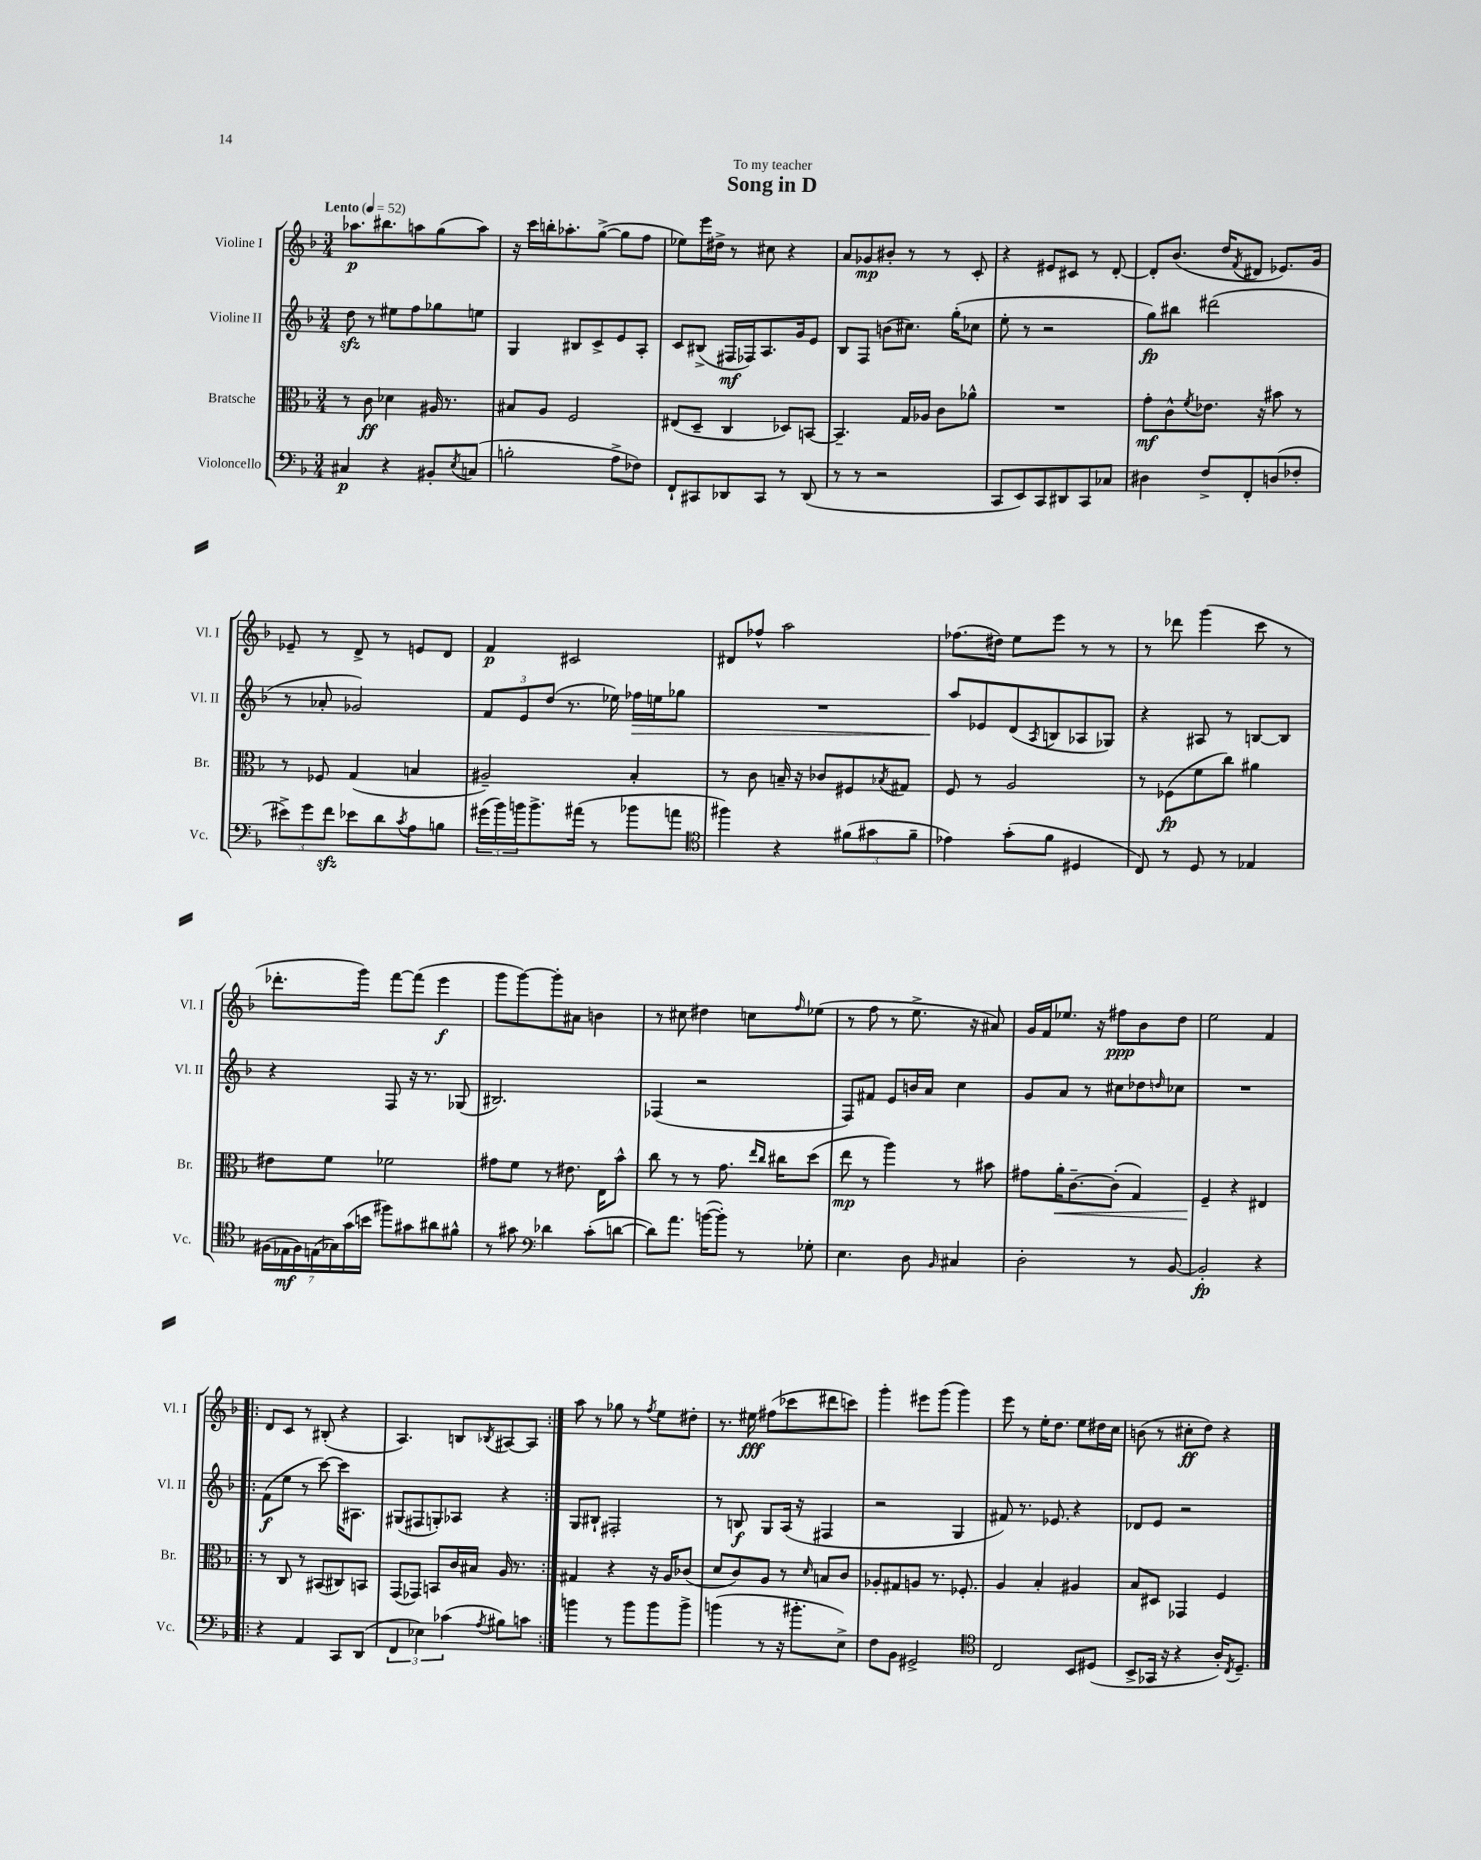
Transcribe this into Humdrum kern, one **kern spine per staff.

**kern	**dynam	**kern	**dynam	**kern	**dynam	**kern	**dynam
*part4	*part4	*part3	*part3	*part2	*part2	*part1	*part1
*staff4	*staff4	*staff3	*staff3	*staff2	*staff2	*staff1	*staff1
*I"Violoncello	*	*I"Bratsche	*	*I"Violine II	*	*I"Violine I	*
*I'Vc.	*	*I'Br.	*	*I'Vl. II	*	*I'Vl. I	*
*clefF4	*	*clefC3	*	*clefG2	*	*clefG2	*
*k[b-]	*	*k[b-]	*	*k[b-]	*	*k[b-]	*
*M3/4	*	*M3/4	*	*M3/4	*	*M3/4	*
*MM52	*	*MM52	*	*MM52	*	*MM52	*
=1	=1	=1	=1	=1	=1	=1	=1
!	!	!	!	!	!	!LO:TX:a:B:t=Lento	!
4C#X/	p	8r	.	8ddzz\	.	8.aa-X\L	p
.	.	8c\	ff	8r	.	.	.
.	.	.	.	.	.	8.bb#X\	.
4r	.	4d-X\	.	8ee#X\L	.	.	.
.	.	.	.	8ff\	.	8aan\	.
8BB#X'/L	.	16A#X/	.	8gg-X\	.	(8gg\	.
.	.	8.r	.	.	.	.	.
8qE/	.	.	.	.	.	.	.
(8Cn/J	.	.	.	8een\J	.	8aa\J)	.
=2	=2	=2	=2	=2	=2	=2	=2
2Bn'\	.	8B#X/L	.	4G/	.	16r	.
.	.	.	.	.	.	16ccc\LL	.
.	.	8A/J	.	.	.	16bbn'\J	.
.	.	.	.	.	.	8.aa-X'\	.
.	.	2F/	.	8B#X/L	.	.	.
.	.	.	.	8c^/	.	([8gg^\J	.
8A^\L	.	.	.	8e/	.	8gg\L]	.
8F-X\J)	.	.	.	8A'/J	.	8ff\J	.
=3	=3	=3	=3	=3	=3	=3	=3
8FF`/L	.	(8E#X/L	.	8c/L	.	8ee-X\L)	.
8CC#X/	.	8D~/J	.	(8B#X^/J	.	16eee\L	.
.	.	.	.	.	.	16dd#X^\JJ	.
8DD-X/	.	4C/	.	16F#X/LL	mf	8r	.
.	.	.	.	16F-X/J)	.	.	.
8CC#/J	.	.	.	8.A/	.	8cc#X\	.
8r	.	8D-X/L)	.	.	.	4r	.
.	.	.	.	16g/k	.	.	.
(8DD-/	.	[8BBn/J	.	8e/J	.	.	.
=4	=4	=4	=4	=4	=4	=4	=4
8r	.	4.BB~/]	.	8B-/L	.	8a/L	.
8r	.	.	.	8F/J	.	8g-X/	mp
2r	.	.	.	(8bn\L	.	8b#X'/J	.
.	.	16G/LL	.	8.cc#X\J)	.	8r	.
.	.	16A-X/JJ	.	.	.	.	.
.	.	8c\L	.	.	.	8r	.
.	.	.	.	(16gg'\KL	.	.	.
.	.	8a-X^^\J	.	8cc-X\J	.	8c'/	.
=5	=5	=5	=5	=5	=5	=5	=5
8CC/L	.	2.r	.	8ee'\	.	4r	.
8EE/)	.	.	.	8r	.	.	.
8CC/	.	.	.	2r	.	8e#X/L	.
8DD#X/	.	.	.	.	.	8c#X/J	.
8CC/	.	.	.	.	.	8r	.
8C-X/J	.	.	.	.	.	[8d'/	.
=6	=6	=6	=6	=6	=6	=6	=6
4D#X\	.	8g'\L	mf	8gg\L)	fp	8d'/L]	.
.	.	8c^^\	.	8bb#X\J	.	(8.b-/J	.
.	.	8qf/	.	.	.	.	.
8F^/L	.	8.e-X\J	.	(2ddd#X\	.	.	.
.	.	.	.	.	.	16dd/KL	.
.	.	.	.	.	.	8qf/	.
8FF'/	.	.	.	.	.	8d#X/J	.
.	.	16r	.	.	.	.	.
(8Dn/	.	8b#X\	.	.	.	8.e-X/L)	.
8F-X'/J	.	8r	.	.	.	.	.
.	.	.	.	.	.	16g/Jk	.
!!LO:LB:g=z
=7	=7	=7	=7	=7	=7	=7	=7
12e#X^\L)	.	8r	.	8r	.	8e-X~/	.
12g\	.	.	.	.	.	.	.
.	.	8F-X/	.	8a-X'/	.	8r	.
12fzz\J	.	.	.	.	.	.	.
8e-X\L	.	(4G/	.	2g-X/)	.	8d^/	.
8d\	.	.	.	.	.	8r	.
8qc/	.	.	.	.	.	.	.
8A\	.	4Bn/	.	.	.	8en/L	.
8Bn\J	.	.	.	.	.	8d/J	.
=8	=8	=8	=8	=8	=8	=8	=8
(24g#X\LL	.	2A#X~/)	.	12f/L	.	4f/	p
24b-\)	.	.	.	.	.	.	.
24bn\J	.	.	.	12e/	.	.	.
8.b^\	.	.	.	.	.	.	.
.	.	.	.	(12dd/J	.	.	.
.	.	.	.	8.r	.	2c#X/	.
(16a#X\Jk	.	.	.	.	.	.	.
8r	.	.	.	.	.	.	.
.	.	.	.	16ee-X\)	.	.	.
!	!	!	!	!	!LO:HP:b	!	!
8b-X\L	.	4B-'/	.	16ff-X\LL	>	.	.
.	.	.	.	16een\J	.	.	.
8an\J	.	.	.	8gg-X\J	.	.	.
=9	=9	=9	=9	=9	=9	=9	=9
*clefC4	*	*	*	*	*	*	*
4ff#X\)	.	8r	.	2.r	.	8d#X/L	.
.	.	8c\	.	.	.	8ff-X^^/J	.
4r	.	16Bn~/	.	.	.	2aa\	.
.	.	16r	.	.	.	.	.
.	.	8c-X/L	.	.	.	.	.
(12f#X\L	.	8F#X/	.	.	.	.	.
12g#X\	.	.	.	.	.	.	.
.	.	8qB-X/	.	.	.	.	.
.	.	8G#X/J	.	.	.	.	.
12f#~\J	.	.	.	.	.	.	.
=10	=10	=10	=10	=10	=10	=10	=10
4e-X\)	.	8F/	.	8aa/L	.	(8.ff-X\L	.
.	.	8r	.	8e-X/	]	.	.
.	.	.	.	.	.	16dd#X\Jk)	.
(8g'\L	.	2A/	.	(8d/	.	8ee\L	.
.	.	.	.	8qA/	.	.	.
8f\J	.	.	.	8Bn/	.	8eee\J	.
4D#X/	.	.	.	8A-X/	.	8r	.
.	.	.	.	8G-X/J)	.	8r	.
=11	=11	=11	=11	=11	=11	=11	=11
8C/)	.	8r	.	4r	.	8r	.
8r	.	(8F-X\L	fp	.	.	8ddd-X\	.
8D/	.	8f\	.	8A#X/	.	(4ggg\	.
8r	.	8cc\J)	.	8r	.	.	.
4E-X/	.	4a#X\	.	[8Bn/L	.	8ccc\	.
.	.	.	.	8B/J]	.	8r	.
!!LO:LB:g=z
=12	=12	=12	=12	=12	=12	=12	=12
(28F#X\LL	.	8e#X\L	.	4r	.	8.ddd-X'\L	.
28E-X\	mf	.	.	.	.	.	.
28F#\)	.	.	.	.	.	.	.
(28En\	.	.	.	.	.	.	.
.	.	8f\J	.	.	.	.	.
28G-X\)	.	.	.	.	.	.	.
(28g\	.	.	.	.	.	.	.
.	.	.	.	.	.	16ggg\Jk)	.
28bn\JJ	.	.	.	.	.	.	.
8ff#X\L)	.	2f-X\	.	8F/	.	[8fff\L	.
8g#X\	.	.	.	16r	.	(8fff\J]	.
.	.	.	.	8.r	.	.	.
8a#X\	.	.	.	.	.	4eee\	f
8f#X^^\J	.	.	.	(8G-X/	.	.	.
=13	=13	=13	=13	=13	=13	=13	=13
8r	.	8g#X\L	.	2.B#X/)	.	8ggg\L	.
8g#X\	.	8f\J	.	.	.	[8ggg\)	.
*clefF4	*	*	*	*	*	*	*
4d-X\	.	8r	.	.	.	8ggg'\]	.
.	.	8.e#X\	.	.	.	8a#X\J	.
(8c'\L	.	.	.	.	.	4bn\	.
.	.	16E\KL	.	.	.	.	.
[8dn\J	.	8b-^^\J	.	.	.	.	.
=14	=14	=14	=14	=14	=14	=14	=14
8d\L])	.	8cc\	.	(4F-X/	.	8r	.
8.a\J	.	8r	.	.	.	8cc#X\	.
.	.	8r	.	2r	.	4dd#X\	.
([16bn\KL	.	.	.	.	.	.	.
8b'\J])	.	8.g\	.	.	.	.	.
8r	.	.	.	.	.	8ccn\L	.
.	.	16qqee/LL	.	.	.	.	.
.	.	16qqcc/JJ	.	.	.	.	.
.	.	16cc#X\KL	.	.	.	.	.
.	.	.	.	.	.	16qqff/	.
8G-X'\	.	(8dd\J	.	.	.	(8ee-X\J	.
=15	=15	=15	=15	=15	=15	=15	=15
4.E\	.	8ee\	mp	8F/L)	.	8r	.
.	.	8r	.	8f#X/J	.	8ff\	.
.	.	4aa\)	.	8e/L	.	8r	.
8D\	.	.	.	16bn/L	.	8.ee^\	.
.	.	.	.	16a/JJ	.	.	.
16qqBB-/	.	.	.	.	.	.	.
4C#X/	.	8r	.	4cc\	.	.	.
.	.	.	.	.	.	16r	.
.	.	8b#X\	.	.	.	8a#X/)	.
=16	=16	=16	=16	=16	=16	=16	=16
2D'\	.	8g#X\L	.	8g/L	.	16g/LL	.
.	.	.	.	.	.	16f/J	.
!	!	!	!LO:HP:b	!	!	!	!
.	.	16a'\K	<	8a/J	.	8.ee-X/J	.
.	.	[8.c~\	.	.	.	.	.
.	.	.	.	8r	.	.	.
.	.	.	.	.	.	16r	.
.	.	(8c'\J]	.	8cc#X\L	.	8ff#X\L	ppp
8r	.	4G/)	.	8dd-X\	.	8b-\	.
.	.	.	.	16qqddn/	.	.	.
[8BB-/	.	.	.	8cc-X\J	.	8dd\J	.
=17	=17	=17	=17	=17	=17	=17	=17
2BB-'/]	fp	4F~/	.	2.r	.	2ee\	.
.	.	4r	[	.	.	.	.
4r	.	4E#X/	.	.	.	4f/	.
!!LO:LB:g=z
=18!|:	=18!|:	=18!|:	=18!|:	=18!|:	=18!|:	=18!|:	=18!|:
4r	.	8r	.	(8f\L	f	8d/L	.
.	.	8C/	.	8ee\J	.	8c/J	.
4AA/	.	8r	.	8r	.	8r	.
.	.	(8BB#X/L	.	[8ccc\)	.	(8B#X'/	.
8CC/L	.	8C#X/)	.	16ccc\KL]	.	4r	.
.	.	.	.	8.A#X\J	.	.	.
(8DD/J	.	8BBn/J	.	.	.	.	.
=19	=19	=19	=19	=19	=19	=19	=19
6FF/	.	(8GG/L	.	(8G#X/L	.	4.A/)	.
.	.	8GG-X/J)	.	8F#X/	.	.	.
6E-X\)	.	.	.	.	.	.	.
.	.	8BBn/L	.	8Gn'/)	.	.	.
(6c-X\	.	.	.	.	.	.	.
.	.	16c/L	.	8A-X/J	.	8Bn/L	.
.	.	16B#X/JJ	.	.	.	.	.
8qA/	.	.	.	.	.	8qB-X/	.
8B#X\L)	.	16A/	.	4r	.	[8A#X/	.
.	.	8.r	.	.	.	.	.
8cn\J	.	.	.	.	.	8A#/J]	.
=20:|!	=20:|!	=20:|!	=20:|!	=20:|!	=20:|!	=20:|!	=20:|!
4bn\	.	4G#X/	.	8G/L	.	8aa\	.
.	.	.	.	8B#X`/J	.	8r	.
8r	.	4r	.	2F#X'/	.	8gg-X\	.
8b\L	.	.	.	.	.	8r	.
.	.	.	.	.	.	8qff/	.
8b\	.	16r	.	.	.	8ee\L	.
.	.	16A/KL	.	.	.	.	.
8b^\J	.	(8c-X/J	.	.	.	8dd#X'\J	.
=21	=21	=21	=21	=21	=21	=21	=21
(4bn\	.	8d/L	.	8r	.	8.r	.
.	.	8c/)	.	8Bn/	f	.	.
.	.	.	.	.	.	16ee#X\	fff
8r	.	8A/J	.	8G/L	.	(8ff#X\L	.
16r	.	8r	.	(16A/Jk	.	8ccc-X\	.
8.b#X'\L	.	.	.	16r	.	.	.
.	.	16qqd/	.	.	.	.	.
.	.	8Bn/L	.	4F#X/	.	8ddd#X\	.
8E^\J)	.	8c/J	.	.	.	8cccn\J)	.
=22	=22	=22	=22	=22	=22	=22	=22
8F\L	.	8A-X'/L	.	2r	.	4ggg'\	.
8BB-\J	.	8G#X/	.	.	.	.	.
2GG#X^/	.	8An/J	.	.	.	8eee#X\L	.
.	.	8.r	.	.	.	(8ggg\J	.
.	.	.	.	4G/	.	4ggg\)	.
.	.	8.F-X'/	.	.	.	.	.
=23	=23	=23	=23	=23	=23	=23	=23
*clefC4	*	*	*	*	*	*	*
2C/	.	4A/	.	8f#X/)	.	8eee\	.
.	.	.	.	8.r	.	8r	.
.	.	4B-'/	.	.	.	16ee'\KL	.
.	.	.	.	8.e-X/	.	8.dd\J	.
8BB-/L	.	4A#X/	.	4r	.	8ee\L	.
(8D#X/J	.	.	.	.	.	16dd#X\L	.
.	.	.	.	.	.	16cc\JJ	.
=24	=24	=24	=24	=24	=24	=24	=24
8BB-^/L	.	8B-/L	.	8d-X/L	.	(8bn\	.
16GG-X/Jk	.	8D#X/J	.	8e/J	.	8r	.
16r	.	.	.	.	.	.	.
4r	.	4GG-X/	.	2r	.	8cc#X'\L	ff
.	.	.	.	.	.	8dd\J)	.
16A'/KL)	.	4F/	.	.	.	4r	.
8qC/	.	.	.	.	.	.	.
8.D~/J	.	.	.	.	.	.	.
==	==	==	==	==	==	==	==
*-	*-	*-	*-	*-	*-	*-	*-
